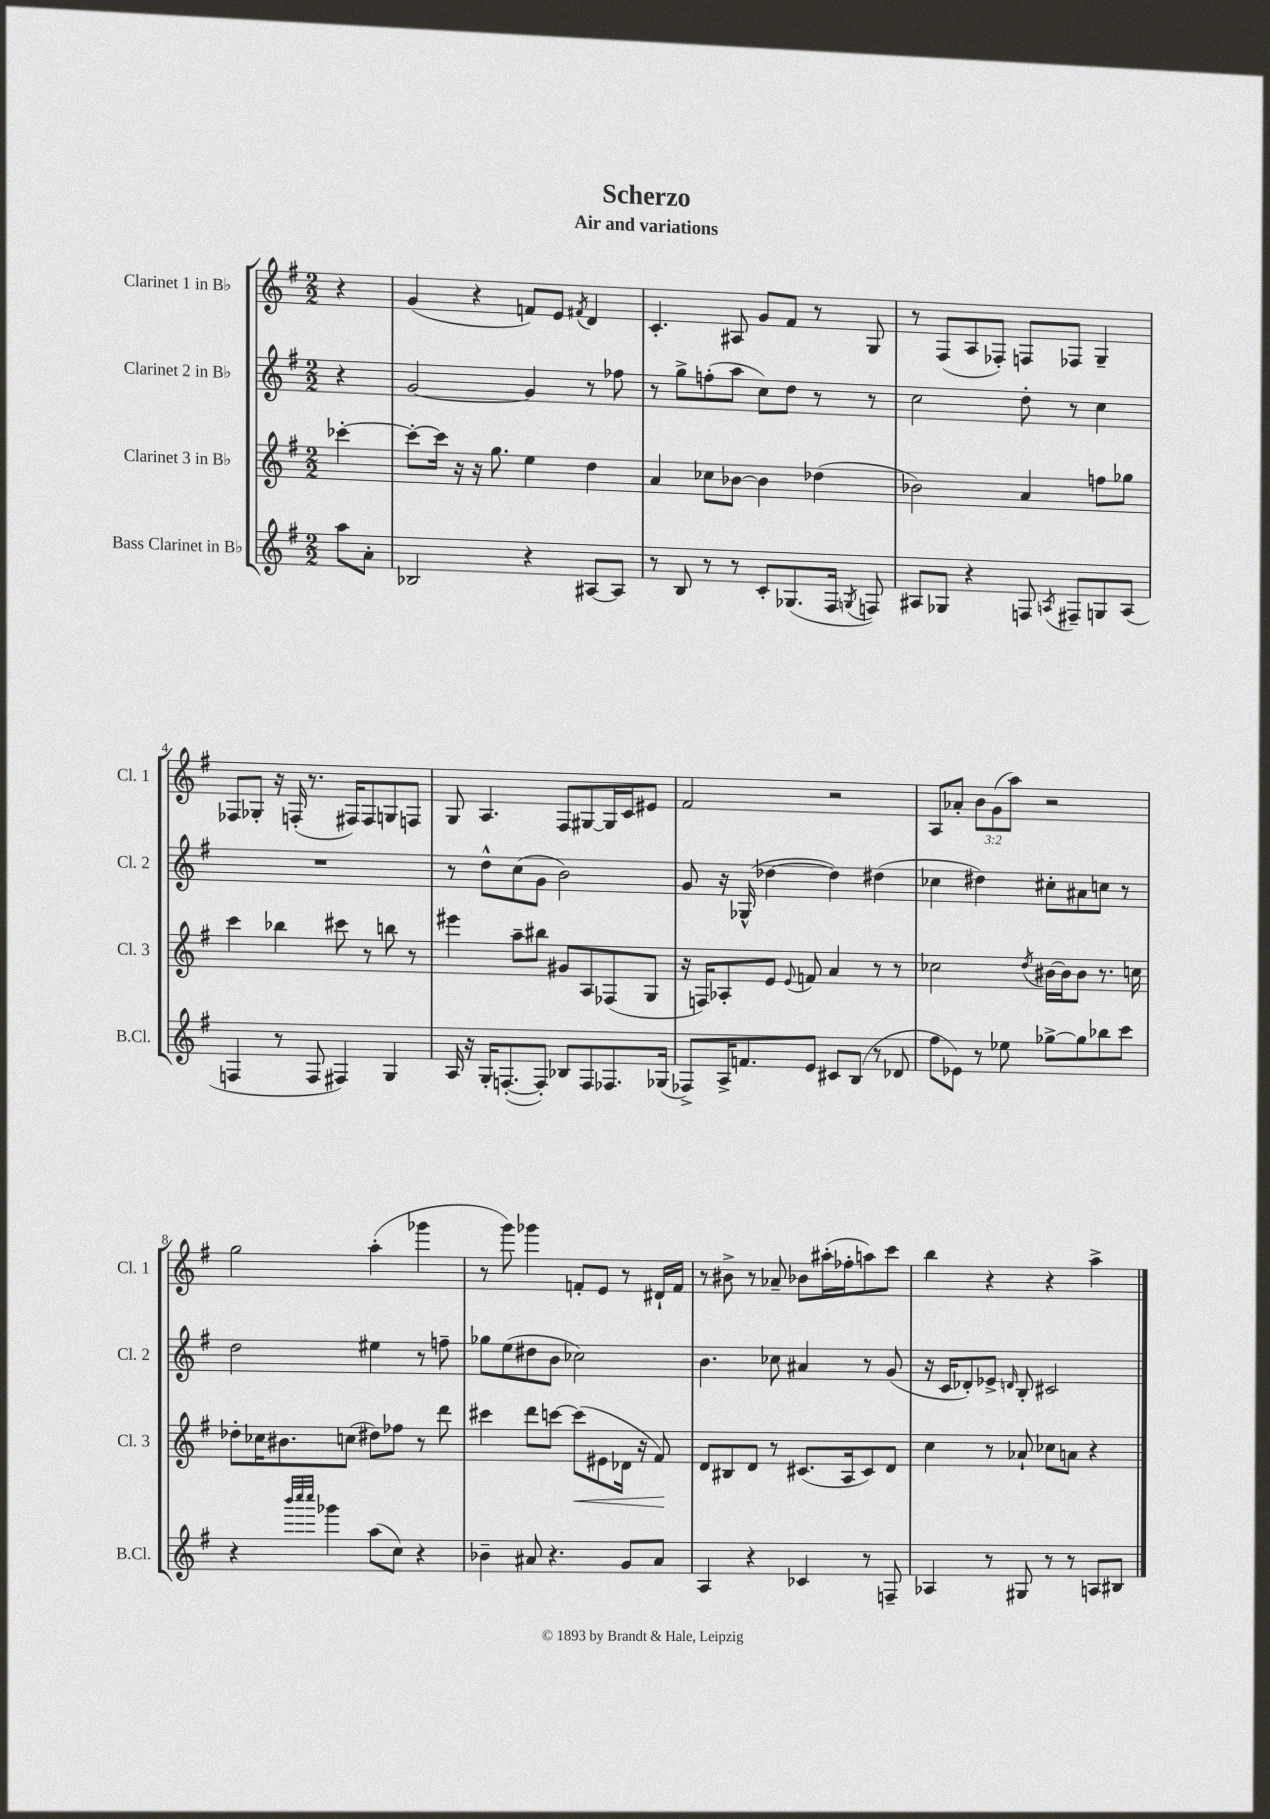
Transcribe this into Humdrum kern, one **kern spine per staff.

**kern	**kern	**dynam	**kern	**kern
*part4	*part3	*part3	*part2	*part1
*staff4	*staff3	*staff3	*staff2	*staff1
*I"Bass Clarinet in B♭	*I"Clarinet 3 in B♭	*	*I"Clarinet 2 in B♭	*I"Clarinet 1 in B♭
*I'B.Cl.	*I'Cl. 3	*	*I'Cl. 2	*I'Cl. 1
*clefG2	*clefG2	*	*clefG2	*clefG2
*k[f#]	*k[f#]	*	*k[f#]	*k[f#]
*M2/2	*M2/2	*	*M2/2	*M2/2
=	=	=	=	=
8aa\L	[4ccc-X'\	.	4r	4r
8a'\J	.	.	.	.
=1	=1	=1	=1	=1
2B-X/	8ccc-'\L_	.	[2g/	(4g/
.	16ccc-\Jk]	.	.	.
.	16r	.	.	.
.	16r	.	.	4r
.	8.gg\	.	.	.
4r	4ee\	.	4g/]	8fn/L)
.	.	.	.	8e/J
.	.	.	.	8qf#X/
[8A#X/L	4dd\	.	8r	4d/
8A#/J]	.	.	8ff-X\	.
=2	=2	=2	=2	=2
8r	4a/	.	8r	4.c'/
8B/	.	.	8gg^\L	.
8r	8cc-X\L	.	(8ffn'\	.
8r	[8b-X\J	.	8aa\J	8A#X/
8c'/L	4b-\]	.	8cc\L)	8g/L
(8.G-X/	.	.	8dd\J	8f#/J
.	(4dd-X\	.	8r	8r
16F#/Jk	.	.	.	.
8qGn/	.	.	.	.
8Fn/)	.	.	8r	8G/
=3	=3	=3	=3	=3
8A#X/L	2b-X\)	.	2cc\	8r
8G-X/J	.	.	.	(8F#/L
4r	.	.	.	8A/
.	.	.	.	8F-X'/J)
8Fn/	4a/	.	8dd'\	8Fn/L
8qAn/	.	.	.	.
8F#X~/L	.	.	8r	8F-X/J
8Gn/	8ffn\L	.	4cc\	4G~/
(8A/J	8gg-X\J	.	.	.
!!LO:LB:g=z
=4	=4	=4	=4	=4
4Fn/	4ccc\	.	1r	8F-X/L
.	.	.	.	8G-X'/J
8r	4bb-X\	.	.	16r
.	.	.	.	(16Fn'/
8F/	.	.	.	8.r
4F#X/)	8ccc#X\	.	.	.
.	.	.	.	16F#X/KL)
.	8r	.	.	8F#/
4G/	8bbn\	.	.	8Gn/
.	8r	.	.	8Fn/J
=5	=5	=5	=5	=5
16A/	4eee#X\	.	8r	8G/
16r	.	.	.	.
16G'/KL	.	.	8dd^^\L	4.A/
([8.Fn'/	.	.	.	.
.	8aa~\L	.	(8cc\	.
8F'/J])	8bb#X\J	.	8g\J	.
8B-X/L	8g#X/L	.	2b\)	8F#/L
8F/	8A/	.	.	[8G#X/
8.F-X/	(8F-X/	.	.	16G#/L]
.	.	.	.	16c/J
.	8G/J	.	.	8e#X/J
(16G-X/Jk	.	.	.	.
=6	=6	=6	=6	=6
8F-X^/L)	16r	.	8g/	2f#/
.	16Fn/KL)	.	.	.
16A^/K	8A-X'/	.	16r	.
8.fn/	.	.	(16G-X^^/	.
.	8e/J	.	[4dd-X\	.
.	8qqe/	.	.	.
8e/J	8fn/	.	.	.
8c#X/L	4a/	.	4dd-\])	2r
(8B/J	.	.	.	.
8r	8r	.	(4dd#X\	.
8d-X/	8r	.	.	.
=7	=7	=7	=7	=7
8ff#\L	2cc-X\	.	4cc-X\	8A/L
8e-X\J)	.	.	.	8a-X'/J
8r	.	.	4dd#X\)	12b\L
.	.	.	.	(12g\
8ee-X\	.	.	.	.
.	.	.	.	12aa\J)
.	8qdd/	.	.	.
[8gg-X^\L	[16b#X\LL	.	8cc#X'\L	2r
.	16b#\J]	.	.	.
8gg-\]	8b#\J	.	8a#X\	.
8bb-X\	8.r	.	8ccn\J	.
8ccc\J	.	.	8r	.
.	16ccn\	.	.	.
!!LO:LB:g=z
=8	=8	=8	=8	=8
4r	8dd-X'\L	.	2dd\	2gg\
.	16cc-X\K	.	.	.
.	8.b#X\	.	.	.
32qqbbb/LLL	.	.	.	.
32qqcccc/	.	.	.	.
32qqcccc/JJJ	.	.	.	.
4ggg-X\	.	.	.	.
.	(8ccn\J	.	.	.
(8aa\L	8dd#X\L)	.	4ee#X\	(4aa'\
8cc\J)	8ff-X\J	.	.	.
4r	8r	.	8r	4ggg-X\
.	8ddd\	.	8ffn~\	.
=9	=9	=9	=9	=9
4b-X~\	4ccc#X\	.	8gg-X\L	8r
.	.	.	(8ee\	8ggg\)
8a#X/	8ddd\L	.	8dd#X\	4ggg-X\
4.r	[8cccn\J	.	8b\J	.
!	!	!LO:HP:b	!	!
.	(8ccc\L]	<	2cc-X\)	8fn'/L
.	8e#X\	.	.	8e/J
8g/L	16d-X\Jk	.	.	8r
.	16r	.	.	.
8a#/J	8f#/)	.	.	16d#X`/LL
.	.	.	.	16f/JJ
.	.	[	.	.
=10	=10	=10	=10	=10
4A/	8d/L	.	4.b\	8r
.	8B#X/	.	.	8b#X^\
4r	8d/J	.	.	8r
.	8r	.	8cc-X\	8a-X~/
4c-X/	(8.c#X/L	.	4a#X/	8b-X\L
.	.	.	.	(16aa#X'\L
.	16A/k	.	.	16ff-X'\J
8r	8c#/)	.	8r	8aan\)
8Fn~/	8d/J	.	(8g/	8ccc\J
=11	=11	=11	=11	=11
4A-X/	4cc\	.	16r	4bb\
.	.	.	16c/KL	.
.	.	.	8d-X'/)	.
8r	8r	.	8e-X^/J	4r
.	.	.	16qqdn/	.
8G#X/	8a-X`/	.	8B'/	.
8r	8cc-X\L	.	2c#X/	4r
8r	8an\J	.	.	.
8An/L	4r	.	.	4aa^\
8B#X/J	.	.	.	.
==	==	==	==	==
*-	*-	*-	*-	*-
